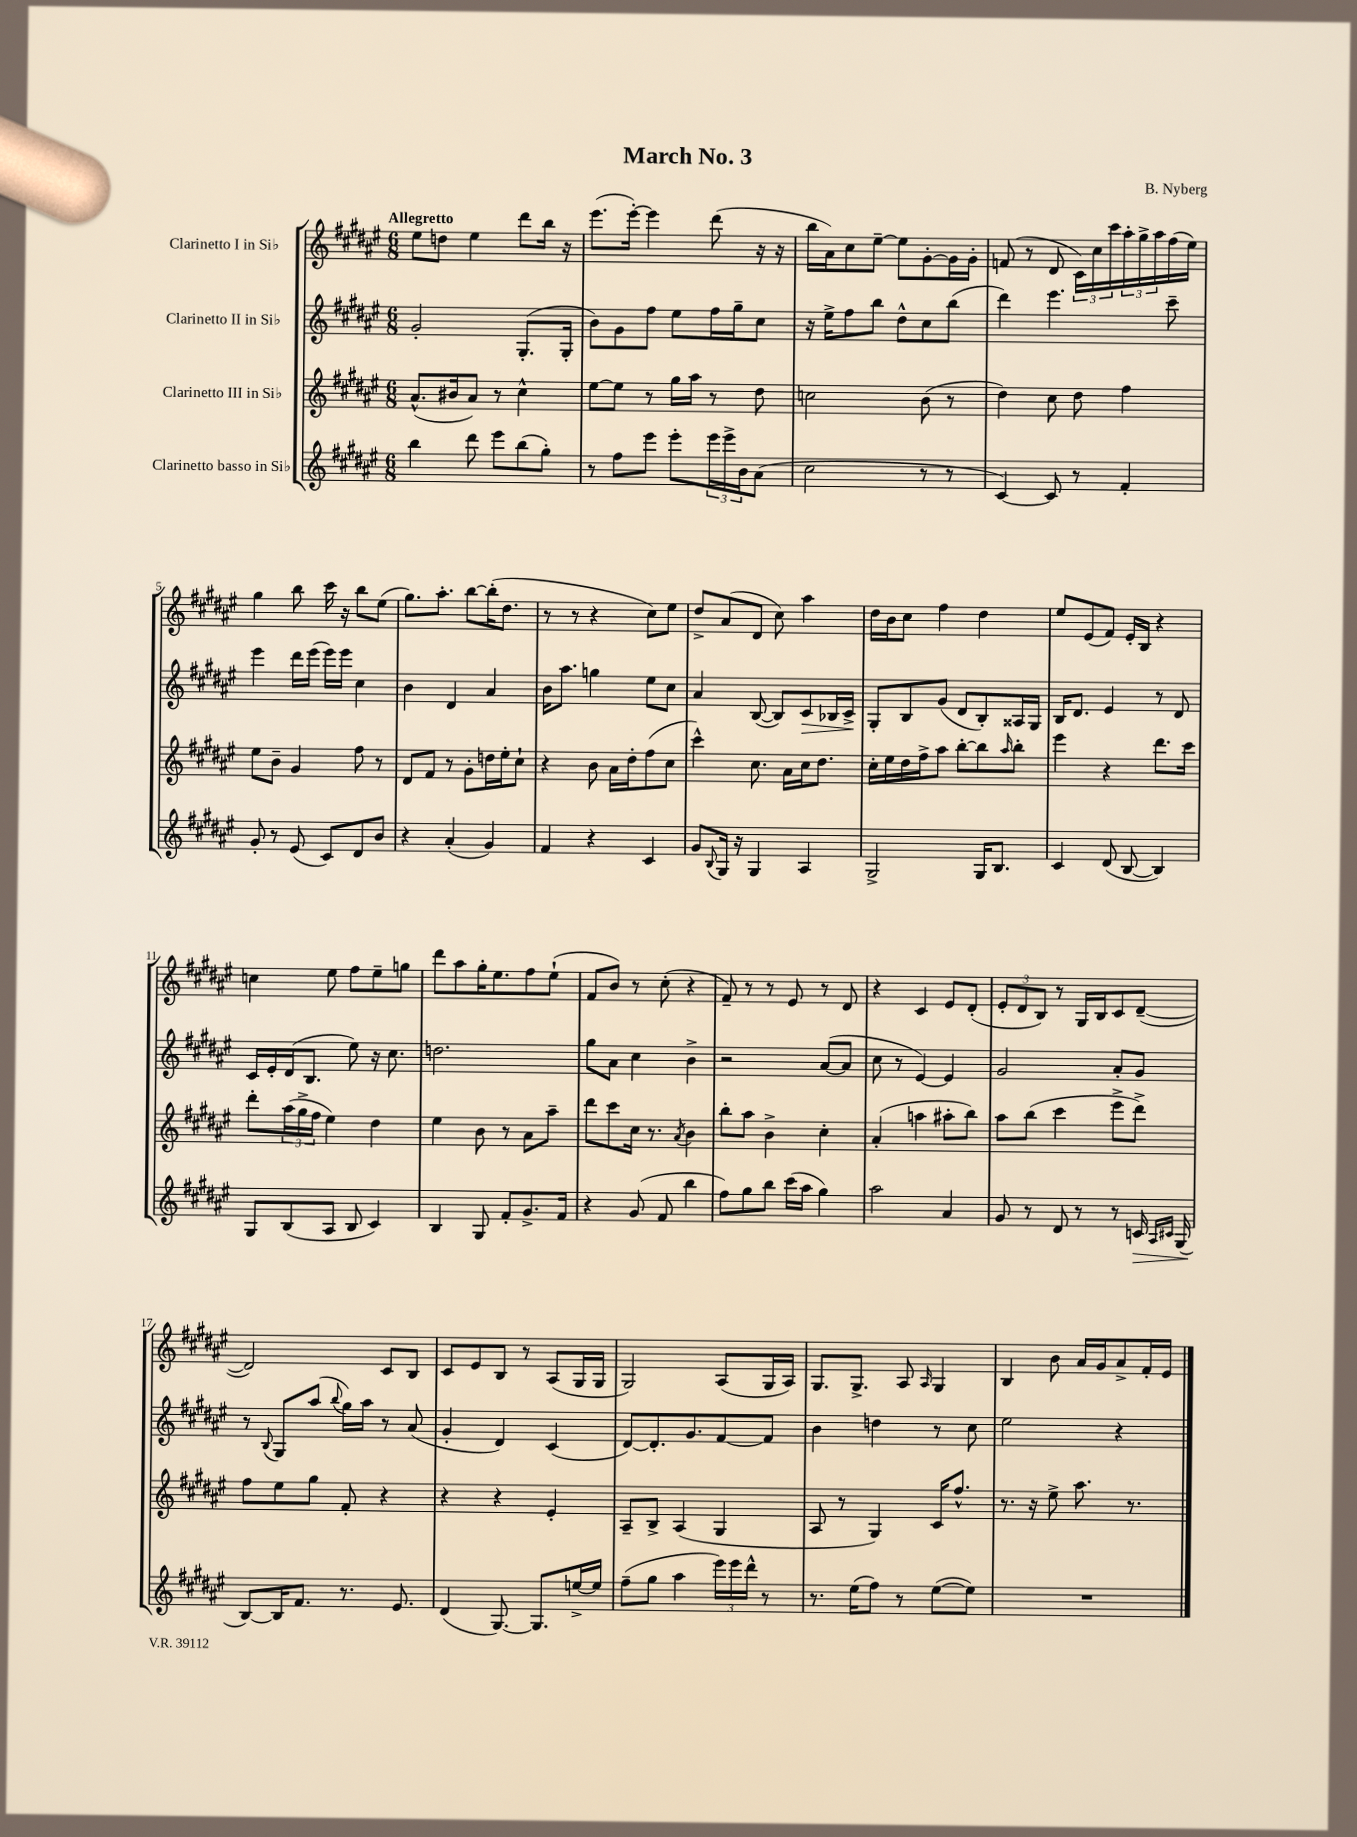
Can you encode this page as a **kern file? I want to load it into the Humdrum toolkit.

**kern	**dynam	**kern	**kern	**dynam	**kern
*part4	*part4	*part3	*part2	*part2	*part1
*staff4	*staff4	*staff3	*staff2	*staff2	*staff1
*I"Clarinetto basso in Si♭	*	*I"Clarinetto III in Si♭	*I"Clarinetto II in Si♭	*	*I"Clarinetto I in Si♭
*clefG2	*	*clefG2	*clefG2	*	*clefG2
*k[f#c#g#d#a#e#]	*	*k[f#c#g#d#a#e#]	*k[f#c#g#d#a#e#]	*	*k[f#c#g#d#a#e#]
*M6/8	*	*M6/8	*M6/8	*	*M6/8
=1	=1	=1	=1	=1	=1
!	!	!	!	!	!LO:TX:a:B:t=Allegretto
4bb\	.	(8.a#^^/L	2g#'/	.	8ee#\L
.	.	.	.	.	8ddn\J
.	.	16b#X/k	.	.	.
8ddd#\	.	8a#/J)	.	.	4ee#\
8eee#\L	.	8r	.	.	.
(8bb\	.	4cc#^^\	(8.G#'/L	.	8ddd#\L
8gg#'\J)	.	.	.	.	16bb\Jk
.	.	.	16G#'/Jk	.	16r
=2	=2	=2	=2	=2	=2
8r	.	[8ee#\L	8b\L)	.	(8.eee#\L
8ff#\L	.	8ee#\J]	8g#\	.	.
.	.	.	.	.	[16eee#'\Jk)
8eee#\J	.	8r	8ff#\J	.	4eee#\]
8eee#'\L	.	16gg#\LL	8ee#\L	.	.
.	.	16aa#\JJ	.	.	.
24eee#\L	.	8r	16ff#\L	.	(8ddd#\
24eee#^\	.	.	.	.	.
.	.	.	16gg#~\J	.	.
24b\J	.	.	.	.	.
(8a#\J	.	8dd#\	8cc#\J	.	16r
.	.	.	.	.	16r
=3	=3	=3	=3	=3	=3
2cc#\	.	2ccn\	16r	.	16bb\LL
.	.	.	16ee#^\KL	.	16a#\J)
.	.	.	8ff#\	.	8cc#\
.	.	.	8bb\J	.	[8ee#~\J
.	.	.	8dd#^^\L	.	8ee#\L]
8r	.	(8b\	8cc#\	.	[8g#'\
8r	.	8r	(8bb\J	.	16g#\L]
.	.	.	.	.	16g#'\JJ
=4	=4	=4	=4	=4	=4
[4c#/)	.	4dd#\)	4ddd#\)	.	(8fn/
.	.	.	.	.	8r
8c#/]	.	8cc#\	4.eee#\	.	8d#/
8r	.	8dd#\	.	.	24c#\LL)
.	.	.	.	.	24cc#\
.	.	.	.	.	24ccc#\
4f#'/	.	4ff#\	.	.	24aa#'\
.	.	.	.	.	24gg#^\
.	.	.	.	.	24aa#\
.	.	.	8ccc#~\	.	(16ff#\
.	.	.	.	.	16ee#\JJ)
!!LO:LB:g=z
=5	=5	=5	=5	=5	=5
8g#'/	.	8ee#\L	4eee#\	.	4gg#\
8r	.	8b~\J	.	.	.
(8e#/	.	4g#/	16ddd#\LL	.	8bb\
.	.	.	(16eee#\JJ	.	.
8c#/L)	.	.	16eee#\LL)	.	16ccc#\
.	.	.	16eee#\JJ	.	16r
8d#/	.	8ff#\	4cc#\	.	8bb\L
8b/J	.	8r	.	.	(8ee#\J
=6	=6	=6	=6	=6	=6
4r	.	8d#/L	4b\	.	8.gg#\L)
.	.	8f#/J	.	.	.
.	.	.	.	.	8.aa#'\J
(4a#'/	.	8r	4d#/	.	.
.	.	8g#'\L	.	.	[8bb\L
4g#/)	.	16ddn\L	4a#/	.	(16bb'\K]
.	.	16ee#'\J	.	.	8.dd#\J
.	.	8cc#`\J	.	.	.
=7	=7	=7	=7	=7	=7
4f#/	.	4r	16b\KL	.	8r
.	.	.	8.aa#\J	.	.
.	.	.	.	.	8r
4r	.	8b\	4ggn\	.	4r
.	.	16a#\LL	.	.	.
.	.	16dd#'\J	.	.	.
4c#/	.	(8ff#\	8ee#\L	.	8cc#\L)
.	.	8cc#\J	8cc#\J	.	8ee#\J
=8	=8	=8	=8	=8	=8
8g#/L	.	4ccc#^^\)	4a#/	.	8dd#^/L
8qqB/	.	.	.	.	.
16G#/Jk	.	.	.	.	(8a#/
16r	.	.	.	.	.
4G#/	.	8.cc#\	([8B/	.	8d#/J
.	.	.	8B/L])	.	8cc#\)
.	.	16a#\LL	.	.	.
!	!	!	!	!LO:HP:b	!
4A#/	.	16cc#\J	8c#/	>	4aa#\
.	.	8.dd#\J	.	.	.
.	.	.	16B-X/L	.	.
.	.	.	16c#^/JJ	.	.
.	.	.	.	]	.
=9	=9	=9	=9	=9	=9
2G#^/	.	16cc#'\LL	8G#'/L	.	16dd#\LL
.	.	16ee#\	.	.	16b\J
.	.	16dd#\	8B/	.	8cc#\J
.	.	16ff#^\J	.	.	.
.	.	8aa#\J	(8g#/J	.	4ff#\
.	.	[8bb'\L	8d#/L	.	.
16G#/KL	.	8bb\]	8B'/)	.	4dd#\
8.B/J	.	.	.	.	.
.	.	16qqaa#/	.	.	.
.	.	8bb'\J	16A##X/L	.	.
.	.	.	16G#/JJ	.	.
=10	=10	=10	=10	=10	=10
4c#/	.	4eee#\	16B/KL	.	8ee#/L
.	.	.	8.d#/J	.	.
.	.	.	.	.	(8e#/
(8d#/	.	4r	4e#/	.	8f#/J)
[8B/	.	.	.	.	16e#'/LL
.	.	.	.	.	16B/JJ
4B/])	.	8.ddd#\L	8r	.	4r
.	.	.	8d#/	.	.
.	.	16ccc#\Jk	.	.	.
!!LO:LB:g=z
=11	=11	=11	=11	=11	=11
8G#/L	.	8ddd#'\L	16c#/LL	.	4ccn\
.	.	.	16e#'/	.	.
(8B/	.	(24aa#\L	(16d#/J	.	.
.	.	24gg#^\	.	.	.
.	.	.	8.B/J	.	.
.	.	24ff#\JJ	.	.	.
8A#/J	.	4ee#\)	.	.	8ee#\
8B/	.	.	8ee#\)	.	8ff#\L
4c#/)	.	4dd#\	16r	.	8ee#~\
.	.	.	8.cc#\	.	.
.	.	.	.	.	8ggn\J
=12	=12	=12	=12	=12	=12
4B/	.	4ee#\	2.ddn\	.	8ddd#\L
.	.	.	.	.	8aa#\
8G#/	.	8b\	.	.	16gg#'\K
.	.	.	.	.	8.ee#\
8f#'/L	.	8r	.	.	.
8.g#^/	.	8a#\L	.	.	8ff#\
.	.	8aa#~\J	.	.	(8ee#`\J
16f#/Jk	.	.	.	.	.
=13	=13	=13	=13	=13	=13
4r	.	8ddd#\L	8gg#\L	.	8f#/L
.	.	8ccc#\	8a#\J	.	8b/J)
(8g#/	.	16cc#\Jk	4cc#\	.	8r
.	.	8.r	.	.	.
8f#/	.	.	.	.	(8cc#'\
.	.	8qa#/	.	.	.
4bb\	.	4b\	4b^\	.	4r
=14	=14	=14	=14	=14	=14
8ff#\L)	.	8bb'\L	2r	.	8f#~/)
8gg#\	.	8aa#\J	.	.	8r
8bb\J	.	4b^\	.	.	8r
(16ccc#\LL	.	.	.	.	8e#/
16aa#\JJ	.	.	.	.	.
4gg#\)	.	4cc#'\	([8a#/L	.	8r
.	.	.	8a#/J]	.	8d#/
=15	=15	=15	=15	=15	=15
2aa#\	.	(4a#'/	8cc#\	.	4r
.	.	.	8r	.	.
.	.	4aan\	[4e#/)	.	4c#/
4a#/	.	8aa#X'\L	4e#/]	.	8e#/L
.	.	8bb\J)	.	.	(8d#'/J
=16	=16	=16	=16	=16	=16
8g#/	.	8aa#\L	2g#/	.	12e#'/L
.	.	.	.	.	12d#/
8r	.	(8bb\J	.	.	.
.	.	.	.	.	12B/J)
8d#/	.	4ccc#\	.	.	8r
8r	.	.	.	.	16G#/LL
.	.	.	.	.	16B/J
8r	.	8eee#^\L	8a#'/L	.	8c#/
!	!LO:HP:b	!	!	!	!
16cn/	>	8ddd#^\J)	8g#/J	.	([8d#~/J
16qqA#/LL	.	.	.	.	.
16qqc#X/JJ	.	.	.	.	.
(16G#/	.	.	.	.	.
!!LO:LB:g=z
=17	=17	=17	=17	=17	=17
[8B/L)	.	8ff#\L	8r	.	2d#/])
.	.	.	8qqB/	.	.
16B/K]	]	8ee#\	8G#/L	.	.
8.f#/J	.	.	.	.	.
.	.	8gg#\J	(8aa#/J	.	.
.	.	.	8qqbb/	.	.
8.r	.	8f#'/	16gg#\LL)	.	.
.	.	.	16aa#\JJ	.	.
.	.	4r	8r	.	8c#/L
8.e#/	.	.	.	.	.
.	.	.	(8a#/	.	8B/J
=18	=18	=18	=18	=18	=18
(4d#/	.	4r	4g#'/	.	8c#/L
.	.	.	.	.	8e#/
[8.G#/)	.	4r	4d#/)	.	8B/J
.	.	.	.	.	8r
8.G#/L]	.	.	.	.	.
.	.	4e#'/	(4c#/	.	(8A#/L
[16een^/L	.	.	.	.	16G#/L
16ee/JJ]	.	.	.	.	16G#/JJ
=19	=19	=19	=19	=19	=19
(8ff#~\L	.	8A#~/L	[8d#/L)	.	2G#/)
8gg#\J	.	8B^/J	8.d#'/]	.	.
4aa#\	.	(4A#/	.	.	.
.	.	.	8.g#/	.	.
24eee#\LL)	.	4G#/	[8f#/	.	(8A#/L
24eee#\	.	.	.	.	.
24ddd#^^\JJ	.	.	.	.	.
8r	.	.	8f#/J]	.	16G#/L
.	.	.	.	.	16A#/JJ)
=20	=20	=20	=20	=20	=20
8.r	.	8A#/	4b\	.	8.G#/L
.	.	8r	.	.	.
(16ee#\KL	.	.	.	.	8.G#^/J
8ff#\J)	.	4G#/)	4ddn\	.	.
8r	.	.	.	.	8A#/
.	.	.	.	.	16qqA#/
([8ee#\L	.	16c#/KL	8r	.	4G#/
.	.	8.ff#^^/J	.	.	.
8ee#\J])	.	.	8cc#\	.	.
=21	=21	=21	=21	=21	=21
2.r	.	8.r	2ee#\	.	4B/
.	.	16r	.	.	.
.	.	8ee#^\	.	.	8b\
.	.	8.aa#\	.	.	16a#/LL
.	.	.	.	.	16g#/J
.	.	.	4r	.	8a#^/
.	.	8.r	.	.	.
.	.	.	.	.	16f#'/L
.	.	.	.	.	16e#/JJ
==	==	==	==	==	==
*-	*-	*-	*-	*-	*-
